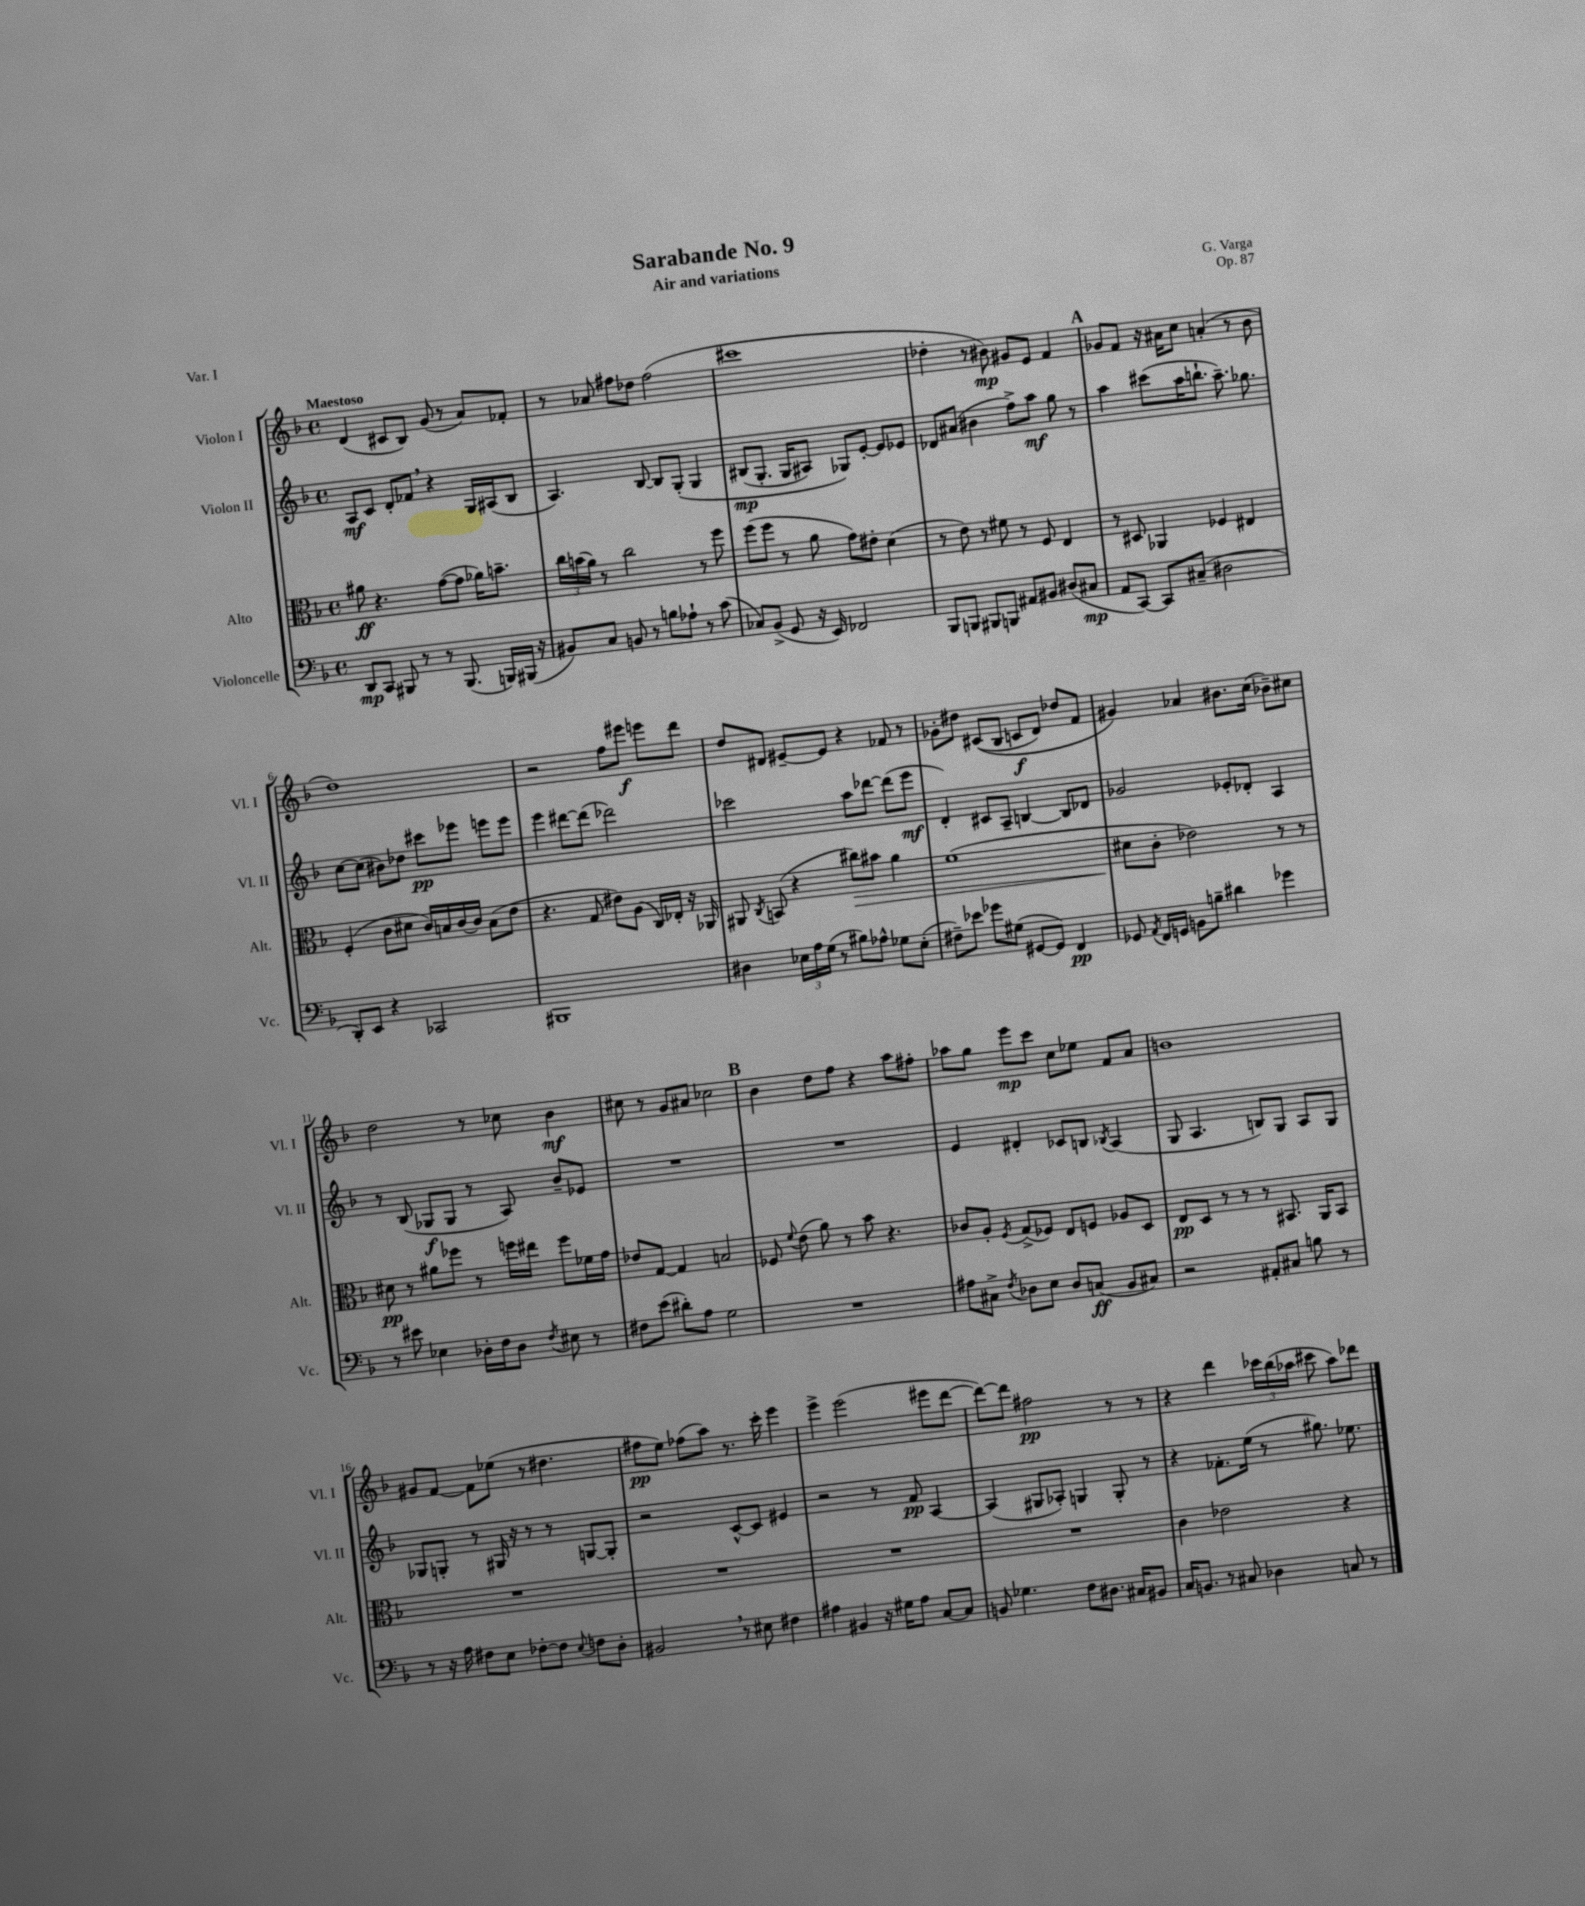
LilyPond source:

\header { title = "Sarabande No. 9" composer = "G. Varga" subtitle = "Air and variations" opus = "Op. 87" piece = "Var. I" }
<<
\new StaffGroup <<
\new Staff = "s0" \with { instrumentName = "Violon I" shortInstrumentName = "Vl. I" } {
    \clef treble \key f \major \defaultTimeSignature \time 4/4 \tempo "Maestoso"
    \autoBeamOff d'4( cis'8[ bes8]) g'8( r8 a'8[) fes'8]-. |
    r8 aes'8 fis''8[ des''8] fis''2( |
    cis'''1 |
    des''4-. r8 bis'8\mp) gis'8[ e'8] f'4 |
    \mark \markup { \bold "A" } ges'8[ f'8] r16 ais'16[ c''8] a'4-.( r8 bes'8 |
    d''1) |
    r2 f''8[ eis'''8]\f e'''8[ d'''8] |
    d''8[ dis'8] eis'8[~-- eis'8] r4 fes'8 r8 |
    ges'8[-. dis''8] cis'8[(\( bes8] c'8[\f d'8]) des''8[ f'8] |
    gis'4\) aes'4 bis'8.[ c''16]( bes'8[--) cis''8] |
    d''2 r8 ces''8 bes'4\mf |
    cis''8 r8 g'8[ ais'8] ces''2 |
    \mark \markup { \bold "B" } bes'4 d''8[ f''8] r4 a''8[ fis''8]-. |
    aes''8[ g''8] e'''8[\mp c'''8] c''8[ ees''8] f'8[ a'8] |
    b'1 |
    gis'8[ f'8]~ f'8[ ees''8]( r8 dis''4. |
    fis''8[\pp e''8]) fes''8[( a''8]) r8. c'''16-. e'''4 |
    e'''4-> e'''2( eis'''8[ d'''8]~ |
    d'''8[~) d'''8] fis''2\pp r8 r8 |
    r4 d'''4 \tuplet 3/2 { ces'''16[ bes''16( aes''16] } cis'''8 aes''8[) des'''8] \bar "|." |
}
\new Staff = "s1" \with { instrumentName = "Violon II" shortInstrumentName = "Vl. II" } {
    \clef treble \key f \major \defaultTimeSignature \time 4/4
    \autoBeamOff a8[\mf c'8] d'8[-. fes'8] \breathe r4 g16[ ais16( bes8] |
    a4.) bes8~ bes8[ g8]-.\( g4 |
    bis8[\mp( g8.]-. g16[ ais8]) ges8[\) e'8]~-. e'8[ ees'8] |
    des'8[ ais'8]( bis'4 f''8[->) a''8]\mf g''8 r8 |
    \mark \markup { \bold "A" } a''4 cis'''8[( a''16 b''8.]-! a''8.--) ges''8. |
    c''8[~ c''8]( bis'8[) des''8] cis'''8[\pp ees'''8] e'''8[ e'''8] |
    e'''4 dis'''8[~ dis'''8]( des'''2) |
    ces'''2 a''8[ des'''8]~ des'''8[( e'''8]\mf |
    d'4-.) cis'8[ a8]-- b4~ b8[ des'8] |
    ges'2 ees'8[-. des'8]-. a4 |
    r8 bes8( ges8[\f ges8] r8 a8) bes'8[-- ees'8] |
    R1 |
    \mark \markup { \bold "B" } R1 |
    e'4 dis'4-. ces'8[ b8] \acciaccatura { bes8 } a4( |
    g8 a4. b8[) g8] a8[ g8] |
    ges8[ g8]-. r8 gis16 r16 r8 r8 g8[~ g8]-. |
    r2 c'8[~-^ c'8] eis'4 |
    r2 r8 f'8\pp a4~ |
    a4( gis8[ aes8]-.) g4 g8-. r8 |
    r4 fes'8.[-. e''16]( r8 gis''8.) ees''8. \bar "|." |
}
\new Staff = "s2" \with { instrumentName = "Alto" shortInstrumentName = "Alt." } {
    \clef alto \key f \major \defaultTimeSignature \time 4/4
    \autoBeamOff ais'8\ff r4. g'8[~( g'8] aes'16[) b'8.]-- |
    \tuplet 3/2 { c''16[ b'16( a'16]) } r8 c''2 r8 f''8 |
    f''8[( f''8] r8 a'8 g'8[) eis'8]-. d'4( |
    r8 e'8) r8 fis'8 r8 f8 e4 |
    \mark \markup { \bold "A" } r8 dis8 aes,4 fes4 eis4 |
    f4-.( c'8[ dis'8] c'16[) b16 c'16~ c'16] b8[( e'8] |
    r4. g8 eis'8[) a8]( c16[) ees16]-. r16 aes,16 |
    ais,8 \acciaccatura { c8 } b,8( r4 cis''8[\>) bis'8] a'4 |
    f'1( |
    dis'8[\! c'8]-. ees'2) r8 r8 |
    dis'8\pp r8 ais'8[ fes''8] r8 f''16[ eis''16] f''8[ fes'16 g'16] |
    ees'8[ g8]~ g4 b2 |
    \mark \markup { \bold "B" } fes8 \appoggiatura { f'8 } e'8( a'8) r8 bes'8 r4. |
    ces'8[ a8]-. \acciaccatura { f8 } g8[->( fes8]) e8[ f8] aes8[ d8] |
    e8[\pp d8] r8 r8 r8 bis,8. a,16[ bis,8] |
    R1 |
    R1 |
    R1 |
    R1 |
    c'4 ees'2 r4 \bar "|." |
}
\new Staff = "s3" \with { instrumentName = "Violoncelle" shortInstrumentName = "Vc." } {
    \clef bass \key f \major \defaultTimeSignature \time 4/4
    \autoBeamOff d,8[\mp c,8] bis,,8 r8 r8 bis,,8.( b,,16[) bis,,16]( r16 |
    bis,8[) c8] b,8 r8 b8[ aes8]-! r8 c'8( |
    ces8[) bes,8]->( g,8 r16 e,16) fes,2 |
    bes,,8[ b,,8] bis,,8[ b,,8] ais,8[ bis,8] dis8[( cis8]\mp |
    \mark \markup { \bold "A" } a,8[ c,8]~) c,8[ cis8]--( dis2 |
    d,8[-.) e,8] r4 ces,2 |
    bis,,1 |
    dis4 \tuplet 3/2 { ees16[ a16 g16]( } r8 bis8[) aes8]-^ ges8[ ees8]-.( |
    fis8[--) ees'8] ges'8[ gis8]( gis,8[~ gis,8]) f,4\pp |
    ges,8 \acciaccatura { a,8 } f,16[ g,16] b,8[ b8]-- dis'4 ges'4 |
    r8 eis'8 ees4 des16[-. f16 des8] \acciaccatura { f8 } eis8 r8 |
    fis8[ e'8]( dis'8[-.) a8] g2 |
    \mark \markup { \bold "B" } R1 |
    ais8[ cis8]-> \acciaccatura { f8 } des8[ e8] des8[ c8]\ff( bes,8[ cis8]) |
    r2 ais,8[-. cis8] b8 r8 |
    r8 r16 a16 fis8[ e8] fes8[~-. fes8] \appoggiatura { e8 } f8[ d8]-. |
    bis,2 \breathe r8 eis8 fis4 |
    ais4 bis,4 r16 gis16[ ais8] c8[~ c8] |
    b,8 ges4. f8[ dis8.] cis16[ bis,8] |
    c16[ b,8.] r8 cis8 des4 c8 r8 \bar "|." |
}
>>
>>
